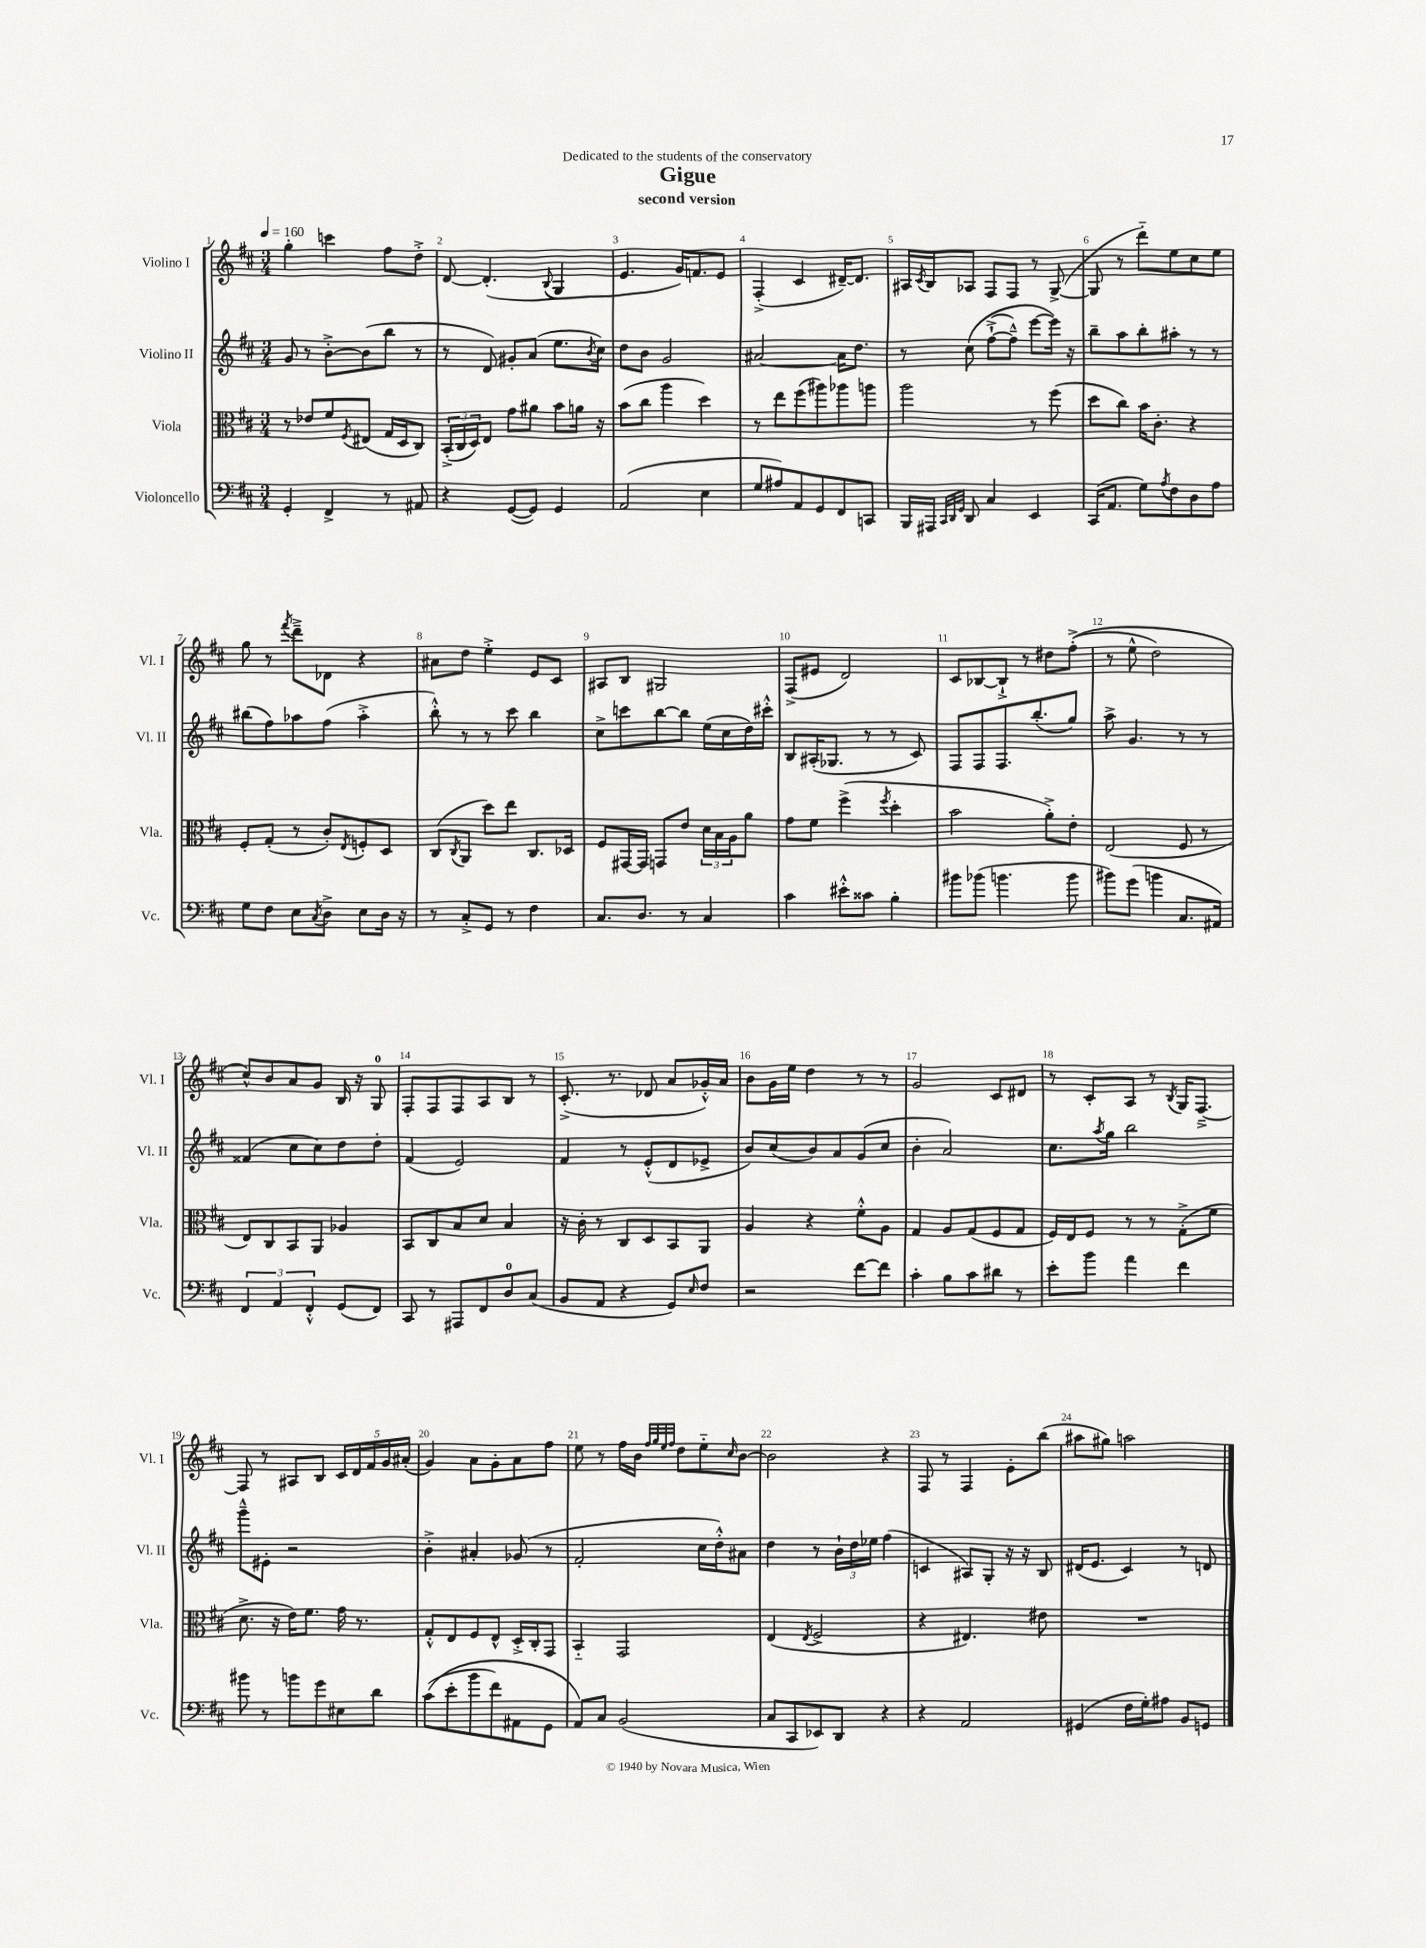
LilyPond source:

\header { title = "Gigue" subtitle = "second version" dedication = "Dedicated to the students of the conservatory" }
<<
\new StaffGroup <<
\new Staff = "s0" \with { instrumentName = "Violino I" shortInstrumentName = "Vl. I" } {
    \clef treble \key d \major \numericTimeSignature \time 3/4 \tempo 4 = 160
    g''4-. c'''4 fis''8 d''8-.-> |
    d'8~ d'4.-.( \appoggiatura { b8 } g4 |
    e'4. g'16) f'8. e'8 |
    fis4-.->( cis'4 dis'16~--) dis'8. |
    ais16 \acciaccatura { cis'8 } b16 aes8 fis8 fis8 r8 g8~->( |
    g8 r8 d'''8-_) e''8 cis''8 e''8 |
    g''8 r8 \acciaccatura { fis'''8 } d'''8---> des'8 r4 |
    ais'8 d''8 e''4-.-> e'8 cis'8 |
    ais8 b8 gis2 |
    fis8->( eis'8 d'2) |
    cis'8 bes8~ bes8-!-> r8 dis''8 fis''8-.->(\( |
    r8 e''8-^ d''2) |
    cis''8-^\) b'8 a'8 g'8 b16 r16 g8-0 |
    fis8-. fis8 fis8 a8 b8 r8 |
    cis'8.-.->( r8. des'8 a'8 ges'16-.-^) a'16 |
    b'8 g'16 e''16 d''4 r8 r8 |
    g'2 cis'8 dis'8 |
    r8 cis'8-. a8 r8 \acciaccatura { b8 } g16 fis8.~---> |
    fis8 r8 ais8 b8 \tuplet 5/4 { cis'16 d'16 fis'16 g'16 ais'16-.( } |
    g'4) a'8 g'8-. a'8 fis''8 |
    e''8 r8 fis''16 b'16 \grace { fis''32 g''32 e''32 fis''32 } d''8 e''8-_ \grace { cis''16 } b'8~ |
    b'2 r4 |
    fis8 r8 fis4 e'8-. b''8( |
    ais''8 gis''8) a''2 \bar "|." |
}
\new Staff = "s1" \with { instrumentName = "Violino II" shortInstrumentName = "Vl. II" } {
    \clef treble \key d \major \numericTimeSignature \time 3/4
    g'8 r8 b'8~-.-> b'8( b''8 r8 |
    r8 d'8) gis'8-. a'8( e''8. \acciaccatura { b'8 } cis''16) |
    d''8 b'8 g'2 |
    ais'2~ ais'16 d''8. |
    r8 cis''8\( fis''8~-!->( fis''8---^) e'''8~ e'''16\) r16 |
    b''8-- a''8 b''8-. ais''8-. r8 r8 |
    bis''8( fis''8) aes''8 fis''8( aes''4-.-> |
    b''8-.-^) r8 r8 cis'''8 b''4 |
    cis''8-> c'''8 b''8~ b''8 e''16( cis''16 d''16) cis'''16-.-^ |
    b8 ais16-.( ges8. r8 r8 cis'8) |
    fis8 fis8 fis8. b''8.-.( g''8) |
    a''8-> g'4. r8 r8 |
    fisis'4( cis''8 cis''8) d''8 d''8-. |
    fis'4( e'2) |
    fis'4 r8 e'8-.-^( d'8 ees'8-> |
    b'8) cis''8( b'8) a'8 g'8( cis''8 |
    b'4-. a'2) |
    cis''8. \acciaccatura { a''8 } g''16 b''2 |
    g'''8---^ eis'8-. r2 |
    b'4-.-> ais'4-. ges'8( r8 |
    fis'2-. cis''16 d''16-.-^) ais'8 |
    d''4 r8 \tuplet 3/2 { b'16-! d''16 ees''16 } fis''4( |
    c'4 ais8) g8-. r16 r16 b8 |
    dis'16( e'8. cis'4) r8 d'8 \bar "|." |
}
\new Staff = "s2" \with { instrumentName = "Viola" shortInstrumentName = "Vla." } {
    \clef alto \key d \major \numericTimeSignature \time 3/4
    r8 ees'8 fis'8 \acciaccatura { fis8 } eis8( g16 d16 cis8) |
    \tuplet 3/2 { b,16-.->( cis16 d16) } e8 g'8 ais'8 b'8 a'16 r16 |
    b'8( cis''8 a''4 d''4) |
    r8 e''8 fis''8( ais''8) aes''8 a''8 |
    a''2 r8 fis''8( |
    d''8 cis''8) b'16 cis'8.-. r4 |
    fis8-. g8-.( r8 cis'8-.) \acciaccatura { e8 } f8-. d8 |
    cis8( \acciaccatura { cis8 } a,8 d''8) e''8 cis8. des16 |
    fis8 gis,16~ gis,16 g,8 e'8 \tuplet 3/2 { d'16 b16 a16 } a'8 |
    g'8 fis'8 fis''4->( \acciaccatura { fis''8 } d''4-. |
    b'2 a'8-.->) e'8-. |
    e2( fis8 r8 |
    e8) cis8 b,8 a,8 aes4 |
    b,8 cis8 b8 d'8 b4 |
    r16 cis'16-. r8 cis8 d8 b,8 a,8 |
    a4 r4 fis'8-.-^ a8 |
    g4 a8 g8( fis8 g8 |
    fis16) e16 fis8 r8 r8 g8-.->( fis'8 |
    d'8.-> r16 e'16) fis'8. g'16 r8. |
    g8-.-^ e8 fis8 e8-^ d16-.-> cis16-. g,8 |
    b,4-_ g,2 |
    e4( \acciaccatura { e8 } fis2-> |
    r4 eis4.) eis'8 |
    R2. \bar "|." |
}
\new Staff = "s3" \with { instrumentName = "Violoncello" shortInstrumentName = "Vc." } {
    \clef bass \key d \major \numericTimeSignature \time 3/4
    g,4-. fis,4-> r8 ais,8 |
    r4 g,8~( g,8) g,4 |
    a,2( e4 |
    g8 ais8) a,8 g,8 fis,8 c,8 |
    b,,16 ais,,16 \grace { cis,32 d,32 g,32 } d,8 cis4 e,4 |
    cis,16( a,8. g8) \acciaccatura { a8 } fis8 d8 a8 |
    g8 fis8 e8 \acciaccatura { cis8 } d8-> e8 d16 r16 |
    r8 cis8-.-> g,8 r8 fis4 |
    cis8. d8. r8 cis4 |
    cis'4 eis'8-.-^ cisis'8 b4-. |
    bis'8 bes'8( b'4. b'8 |
    bis'8) g'8( b'4 cis8. ais,16) |
    \tuplet 3/2 { fis,4 a,4 fis,4-.-^ } g,8( fis,8) |
    cis,8 r8 ais,,8 fis,8 d8-0 cis8( |
    b,8 a,8 r4 g,8) \grace { e16 } fis8 |
    r2 fis'8~ fis'8 |
    cis'4-. b8 cis'8 dis'8 r8 |
    e'8-. b'8 a'4 fis'4 |
    bis'8 r8 b'8 g'8 eis8 d'8 |
    cis'8(\( e'8-. b'8 fis'8) ais,8 g,8 |
    a,8\) cis8 b,2( |
    cis8 cis,8 ees,8) d,8 r4 |
    r4 a,2 |
    gis,4( fis16 g16-.) ais8 b,8 g,8 \bar "|." |
}
>>
>>
\layout { \context { \Score \override BarNumber.break-visibility = ##(#f #t #t) barNumberVisibility = #all-bar-numbers-visible } }
